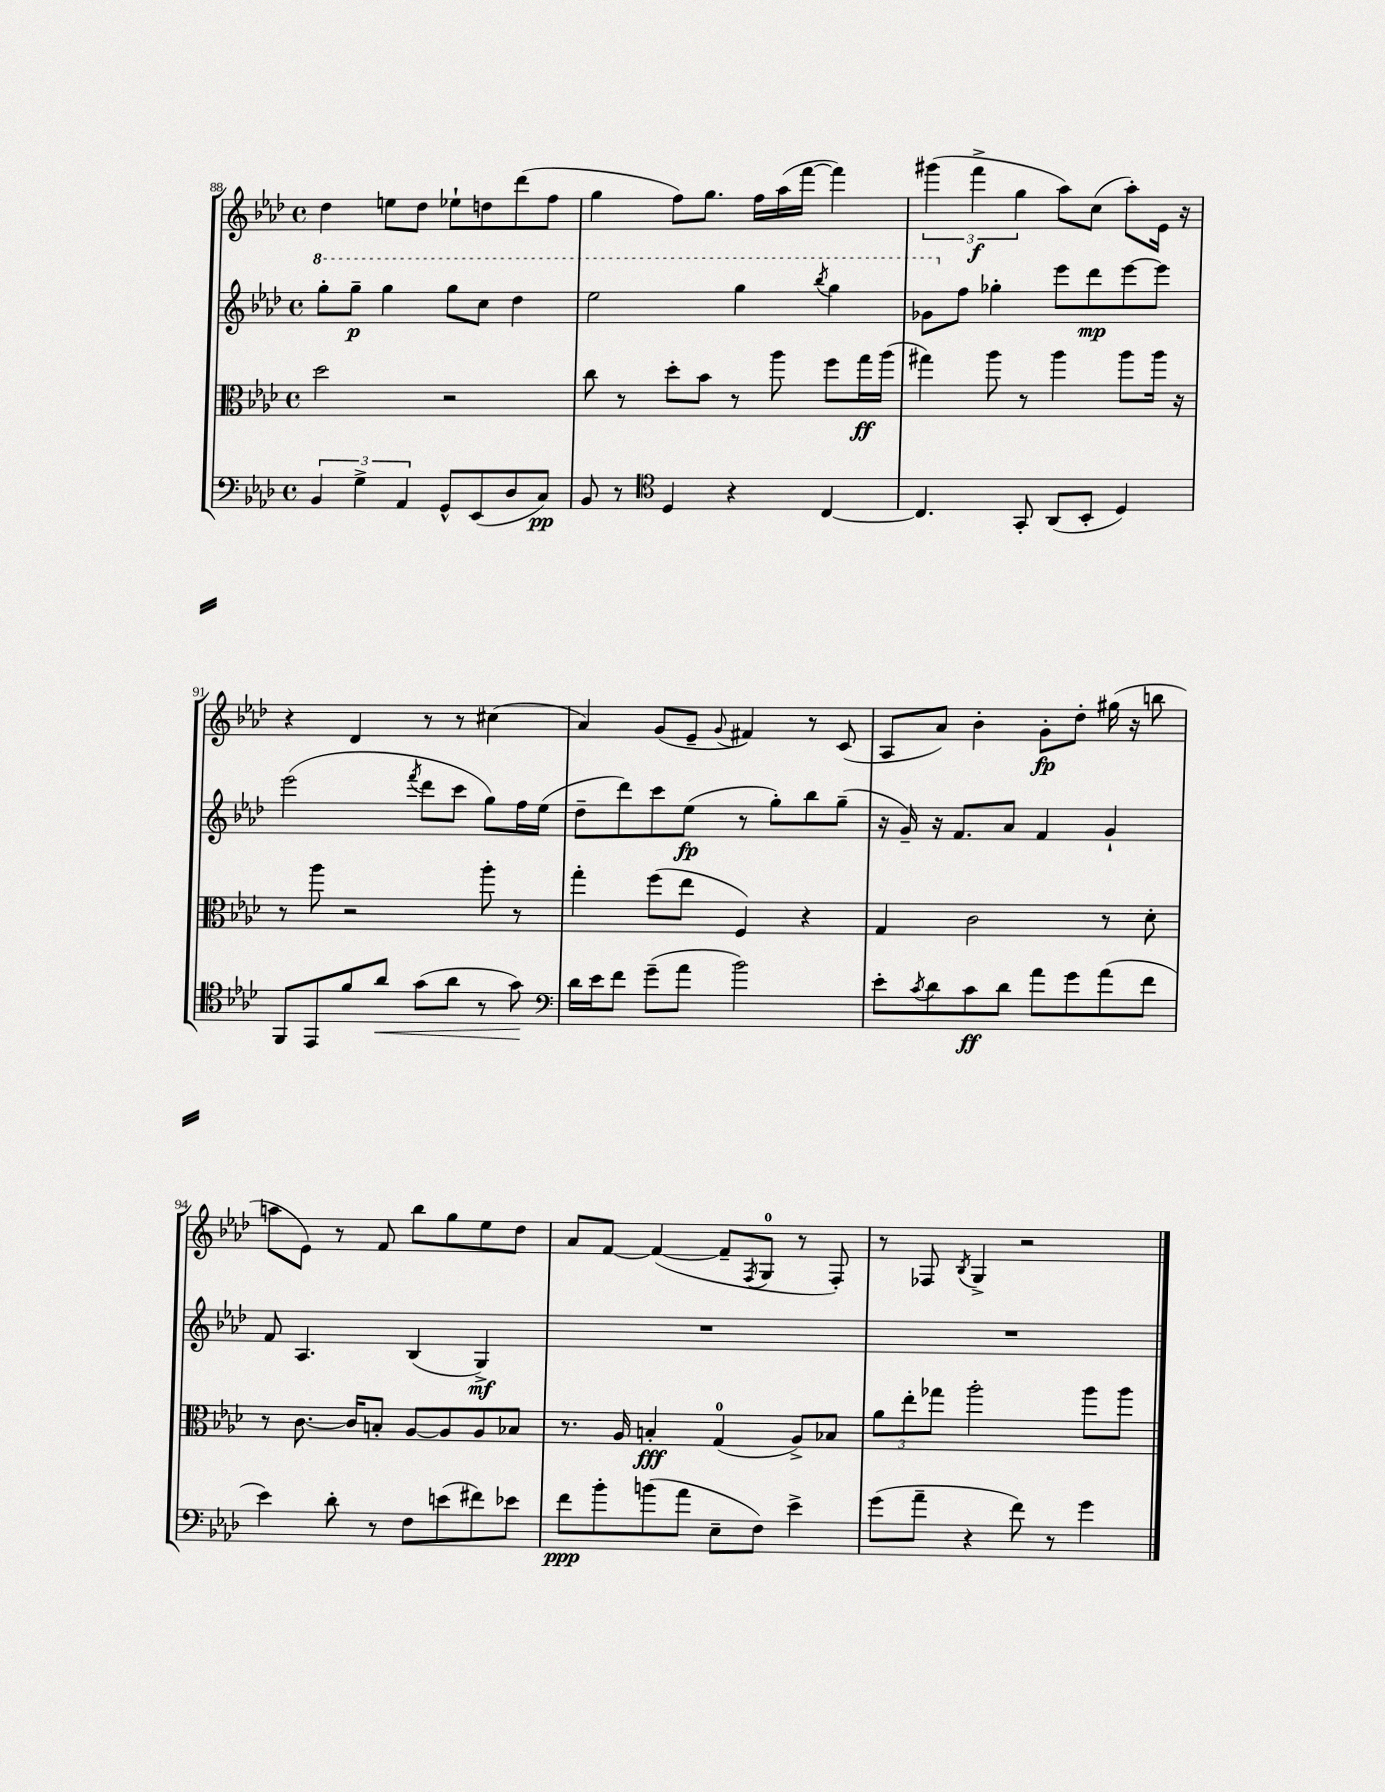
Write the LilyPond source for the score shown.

<<
\new StaffGroup <<
\new Staff = "s0" {
    \clef treble \key aes \major \defaultTimeSignature \time 4/4
    des''4 e''8 des''8 ees''8-! d''8 des'''8( f''8 |
    g''4 f''8) g''8. f''16 aes''16( f'''16~ f'''4) |
    \tuplet 3/2 { gis'''4( f'''4->\f g''4 } aes''8) c''8( aes''8-.) ees'16 r16 |
    r4 des'4 r8 r8 cis''4( |
    aes'4) g'8( ees'8-- \appoggiatura { g'8 } fis'4) r8 c'8( |
    aes8 aes'8) bes'4-. g'8-.\fp des''8-. gis''16( r16 b''8 |
    a''8 ees'8) r8 f'8 bes''8 g''8 ees''8 des''8 |
    aes'8 f'8~ f'4~( f'8-- \acciaccatura { f8 } g8-0 r8 f8-.) |
    r8 fes8 \acciaccatura { bes8 } g4-> r2 \bar "|." |
}
\new Staff = "s1" {
    \clef treble \key aes \major \defaultTimeSignature \time 4/4
    \ottava #1 g'''8-. g'''8--\p g'''4 g'''8 c'''8 des'''4 |
    ees'''2 g'''4 \acciaccatura { bes'''8 } g'''4 |
    ges''8 \ottava #0 f''8 ges''!4-. ees'''8 des'''8\mp ees'''8~ ees'''8 |
    ees'''2( \acciaccatura { f'''8 } des'''8 c'''8 g''8) f''16 ees''16( |
    des''8-- des'''8) c'''8 ees''8\fp( r8 g''8-.) bes''8 g''8--( |
    r16 g'16--) r16 f'8. aes'8 f'4 g'4-! |
    f'8 aes4. bes4( g4->\mf) |
    R1 |
    R1 \bar "|." |
}
\new Staff = "s2" {
    \clef alto \key aes \major \defaultTimeSignature \time 4/4
    des''2 r2 |
    c''8 r8 des''8-. bes'8 r8 aes''8 f''8 g''16\ff aes''16( |
    gis''4) aes''8 r8 aes''4 aes''8 aes''16 r16 |
    r8 aes''8 r2 aes''8-. r8 |
    g''4-. f''8( ees''8 f4) r4 |
    g4 c'2 r8 des'8-. |
    r8 c'8.~ c'16 b8-. aes8~ aes8 aes8 bes8 |
    r8. aes16 b4-.\fff g4-0( aes8->) bes8 |
    \tuplet 3/2 { aes'8 ees''8-. ges''8 } aes''2-. aes''8 aes''8 \bar "|." |
}
\new Staff = "s3" {
    \clef bass \key aes \major \defaultTimeSignature \time 4/4
    \tuplet 3/2 { bes,4 g4-> aes,4 } g,8-^ ees,8( des8 c8\pp) |
    bes,8 r8 \clef tenor des4 r4 c4~ |
    c4. g,8-. aes,8( bes,8-. des4) |
    f,8 ees,8 f'8 aes'8\< g'8( aes'8 r8 g'8\!) |
    \clef bass des'16 ees'16 f'8 g'8--( aes'8 bes'2) |
    ees'8-. \acciaccatura { c'8 } des'8 c'8\ff des'8 aes'8 g'8 aes'8( f'8 |
    ees'4) des'8-. r8 f8 e'8( fis'8) ees'8 |
    f'8\ppp bes'8-. b'8( aes'8 ees8-- f8) ees'4-> |
    g'8( aes'8-- r4 f'8) r8 g'4 \bar "|." |
}
>>
>>
\layout { \context { \Score currentBarNumber = #88 } }
